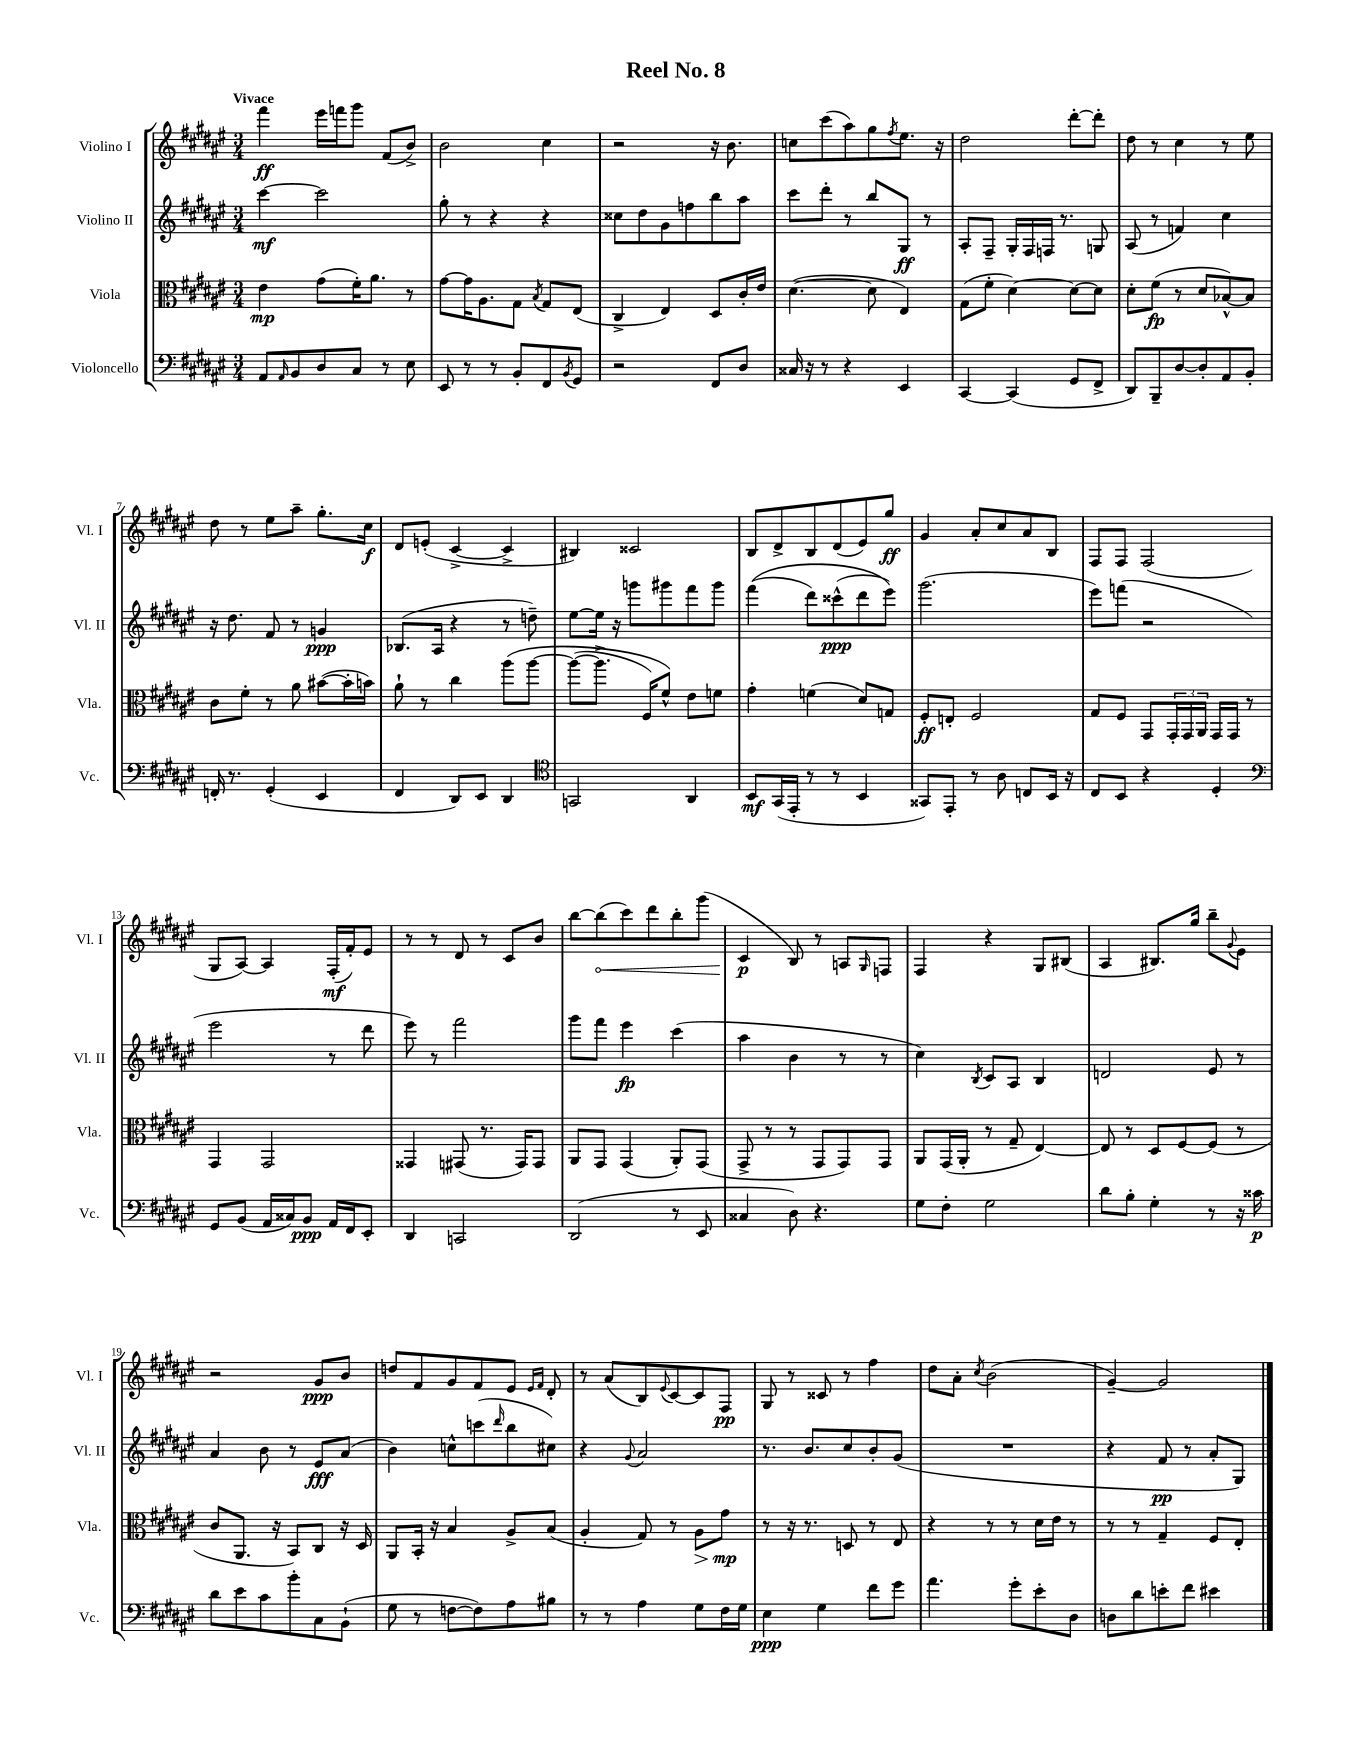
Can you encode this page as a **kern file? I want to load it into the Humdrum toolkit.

**kern	**dynam	**kern	**dynam	**kern	**dynam	**kern	**dynam
*part4	*part4	*part3	*part3	*part2	*part2	*part1	*part1
*staff4	*staff4	*staff3	*staff3	*staff2	*staff2	*staff1	*staff1
*I"Violoncello	*	*I"Viola	*	*I"Violino II	*	*I"Violino I	*
*I'Vc.	*	*I'Vla.	*	*I'Vl. II	*	*I'Vl. I	*
*clefF4	*	*clefC3	*	*clefG2	*	*clefG2	*
*k[f#c#g#d#a#e#]	*	*k[f#c#g#d#a#e#]	*	*k[f#c#g#d#a#e#]	*	*k[f#c#g#d#a#e#]	*
*M3/4	*	*M3/4	*	*M3/4	*	*M3/4	*
=1	=1	=1	=1	=1	=1	=1	=1
!	!	!	!	!	!	!LO:TX:a:B:t=Vivace	!
8AA#/L	.	4e#\	mp	[4ccc#\	mf	4fff#\	ff
16qqAA#/	.	.	.	.	.	.	.
8BB/	.	.	.	.	.	.	.
8D#/	.	(8g#\L	.	2ccc#\]	.	16eee#\LL	.
.	.	.	.	.	.	16fffn\J	.
8C#/J	.	16f#'\K)	.	.	.	8ggg#\J	.
.	.	8.a#\J	.	.	.	.	.
8r	.	.	.	.	.	(8f#/L	.
8E#\	.	8r	.	.	.	8b^/J)	.
=2	=2	=2	=2	=2	=2	=2	=2
8EE#/	.	[8g#\L	.	8gg#'\	.	2b\	.
8r	.	16g#\K]	.	8r	.	.	.
.	.	8.A#\	.	.	.	.	.
8r	.	.	.	4r	.	.	.
8BB'/L	.	8G#\J	.	.	.	.	.
.	.	8qB/	.	.	.	.	.
8FF#/	.	8G#/L	.	4r	.	4cc#\	.
8qBB/	.	.	.	.	.	.	.
8GG#/J	.	(8E#/J	.	.	.	.	.
=3	=3	=3	=3	=3	=3	=3	=3
2r	.	4C#^/	.	8cc##X\L	.	2r	.
.	.	.	.	8dd#\	.	.	.
.	.	4E#/)	.	8g#\	.	.	.
.	.	.	.	8ffn\	.	.	.
8FF#/L	.	8D#/L	.	8bb\	.	16r	.
.	.	.	.	.	.	8.b\	.
8D#/J	.	16c#'/L	.	8aa#\J	.	.	.
.	.	16e#/JJ	.	.	.	.	.
=4	=4	=4	=4	=4	=4	=4	=4
16C##X/	.	([4.d#\	.	8ccc#\L	.	8ccn\L	.
16r	.	.	.	.	.	.	.
8r	.	.	.	8ddd#'\J	.	(8ccc#\	.
4r	.	.	.	8r	.	8aa#\)	.
.	.	8d#\]	.	8bb/L	.	8gg#\	.
.	.	.	.	.	.	8qff#/	.
4EE#/	.	4E#/)	.	8G#/J	ff	8.ee#\J	.
.	.	.	.	8r	.	.	.
.	.	.	.	.	.	16r	.
=5	=5	=5	=5	=5	=5	=5	=5
[4CC#/	.	(8G#\L	.	8A#'/L	.	2dd#\	.
.	.	8f#'\J	.	8F#~/J	.	.	.
(4CC#/]	.	[4d#\)	.	16G#'/LL	.	.	.
.	.	.	.	16F#/	.	.	.
.	.	.	.	16Fn/JJ	.	.	.
.	.	.	.	8.r	.	.	.
8GG#/L	.	8d#\L_	.	.	.	[8ddd#'\L	.
8FF#^/J	.	8d#\J]	.	8Gn/	.	8ddd#'\J]	.
=6	=6	=6	=6	=6	=6	=6	=6
8DD#/L)	.	8d#'\L	.	(8A#/	.	8dd#\	.
8BBB~/	.	(8f#\J	fp	8r	.	8r	.
[8D#/	.	8r	.	4fn/)	.	4cc#\	.
8D#'/]	.	8d#/L	.	.	.	.	.
8AA#/	.	[8B-X^^/)	.	4cc#\	.	8r	.
8BB'/J	.	8B-/J]	.	.	.	8ee#\	.
!!LO:LB:g=z
=7	=7	=7	=7	=7	=7	=7	=7
16FFn'/	.	8c#\L	.	16r	.	8dd#\	.
8.r	.	.	.	8.dd#\	.	.	.
.	.	8f#'\J	.	.	.	8r	.
(4GG#'/	.	8r	.	8f#/	.	8ee#\L	.
.	.	8a#\	.	8r	.	8aa#~\J	.
4EE#/	.	([8b#X\L	.	4gn/	ppp	8.gg#'\L	.
.	.	16b#'\L]	.	.	.	.	.
.	.	16bn\JJ)	.	.	.	16cc#\Jk	f
=8	=8	=8	=8	=8	=8	=8	=8
4FF#/	.	8a#`\	.	(8.B-X/L	.	8d#/L	.
.	.	8r	.	.	.	(8en'/J	.
.	.	.	.	16A#/Jk	.	.	.
8DD#/L)	.	4cc#\	.	4r	.	[4c#^/	.
8EE#/J	.	.	.	.	.	.	.
4DD#/	.	(8aa#\L	.	8r	.	4c#^/]	.
.	.	[8aa#\J	.	8ddn~\)	.	.	.
=9	=9	=9	=9	=9	=9	=9	=9
*clefC4	*	*	*	*	*	*	*
2GGn/	.	(8aa#\L_	.	[8ee#\L	.	4B#X/)	.
.	.	8.aa#^\J]	.	16ee#\Jk]	.	.	.
.	.	.	.	16r	.	.	.
.	.	.	.	8gggn\L	.	2c##X/	.
.	.	16F#/KL)	.	.	.	.	.
.	.	8f#^^/J)	.	8ggg#X\	.	.	.
4AA#/	.	8e#\L	.	8fff#\	.	.	.
.	.	8fn\J	.	8ggg#\J	.	.	.
=10	=10	=10	=10	=10	=10	=10	=10
8BB/L	mf	4g#'\	.	((4fff#\	.	8B/L	.
(16GG#/L	.	.	.	.	.	8d#^/	.
16EE#'/JJ	.	.	.	.	.	.	.
8r	.	(4fn\	.	8ddd#\L)	.	8B/	.
8r	.	.	.	(8ccc##X^^\	ppp	(8d#/	.
4BB/	.	8d#/L)	.	8ddd#\	.	8e#/)	.
.	.	8Gn/J	.	8eee#\J))	.	8gg#/J	ff
=11	=11	=11	=11	=11	=11	=11	=11
8GG##X/L)	.	8F#'/L	ff	(2.ggg#\	.	4g#/	.
8EE#'/J	.	8En'/J	.	.	.	.	.
8r	.	2F#/	.	.	.	8a#'/L	.
8A#\	.	.	.	.	.	8cc#/	.
8Cn/L	.	.	.	.	.	8a#/	.
16BB/Jk	.	.	.	.	.	8B/J	.
16r	.	.	.	.	.	.	.
=12	=12	=12	=12	=12	=12	=12	=12
8C#/L	.	8G#/L	.	8eee#\L)	.	8F#/L	.
8BB/J	.	8F#/J	.	(8fffn\J	.	8F#/J	.
4r	.	8GG#/L	.	2r	.	(2F#/	.
.	.	24GG#'/L	.	.	.	.	.
.	.	24GG#/	.	.	.	.	.
.	.	24AA#/JJ	.	.	.	.	.
4D#'/	.	16GG#/LL	.	.	.	.	.
.	.	16GG#/JJ	.	.	.	.	.
.	.	8r	.	.	.	.	.
!!LO:LB:g=z
=13	=13	=13	=13	=13	=13	=13	=13
*clefF4	*	*	*	*	*	*	*
8GG#/L	.	4GG#/	.	2eee#\	.	8G#/L	.
(8BB/J	.	.	.	.	.	[8A#/J)	.
16AA#/LL	.	2GG#/	.	.	.	4A#/]	.
16C##X/J)	.	.	.	.	.	.	.
8BB/J	ppp	.	.	.	.	.	.
16AA#/LL	.	.	.	8r	.	(16F#'/LL	mf
16FF#/J	.	.	.	.	.	16f#'/J)	.
8EE#'/J	.	.	.	8ddd#\	.	8e#/J	.
=14	=14	=14	=14	=14	=14	=14	=14
4DD#/	.	4GG##X/	.	8eee#\)	.	8r	.
.	.	.	.	8r	.	8r	.
2CCn/	.	(8GG#X/	.	2fff#\	.	8d#/	.
.	.	8.r	.	.	.	8r	.
.	.	.	.	.	.	8c#/L	.
.	.	16GG#/KL)	.	.	.	.	.
.	.	8GG#/J	.	.	.	8b/J	.
=15	=15	=15	=15	=15	=15	=15	=15
(2DD#/	.	8AA#/L	.	8ggg#\L	.	[8bb\L	.
!	!	!	!	!	!	!	!LO:HP:b
.	.	8GG#/J	.	8fff#\J	.	(8bb\]	<
.	.	(4GG#/	.	4eee#\	fp	8ccc#\)	.
.	.	.	.	.	.	8ddd#\	.
8r	.	8AA#'/L)	.	(4ccc#\	.	8bb'\	.
8EE#/	.	(8GG#/J	.	.	.	(8ggg#\J	.
=16	=16	=16	=16	=16	=16	=16	=16
4C##X/	.	8GG#^/	.	4aa#\	.	4c#/	p
.	.	8r	.	.	.	.	.
8D#\)	.	8r	.	4b\	.	8B/)	[
4.r	.	8GG#/L	.	.	.	8r	.
.	.	8GG#/)	.	8r	.	8An/L	.
.	.	.	.	.	.	16qqG#/	.
.	.	8GG#/J	.	8r	.	8Fn/J	.
=17	=17	=17	=17	=17	=17	=17	=17
8G#\L	.	8AA#/L	.	4cc#\)	.	4F#/	.
8F#'\J	.	(16GG#/L	.	.	.	.	.
.	.	16AA#'/JJ	.	.	.	.	.
.	.	.	.	8qB/	.	.	.
2G#\	.	8r	.	8c#/L	.	4r	.
.	.	8G#~/	.	8A#/J	.	.	.
.	.	[4E#/)	.	4B/	.	8G#/L	.
.	.	.	.	.	.	(8B#X/J	.
=18	=18	=18	=18	=18	=18	=18	=18
8d#\L	.	8E#/]	.	2dn/	.	4A#/	.
8B'\J	.	8r	.	.	.	.	.
4G#'\	.	8D#/L	.	.	.	8.B#X/L)	.
.	.	[8F#/	.	.	.	.	.
.	.	.	.	.	.	16gg#/Jk	.
8r	.	(8F#/J]	.	8e#/	.	8bb~\L	.
.	.	.	.	.	.	8qqg#/	.
16r	.	8r	.	8r	.	8e#\J	.
16c##X\	p	.	.	.	.	.	.
!!LO:LB:g=z
=19	=19	=19	=19	=19	=19	=19	=19
8d#\L	.	8c#/L	.	4a#/	.	2r	.
8e#\	.	8.AA#/J	.	.	.	.	.
8c#\	.	.	.	8b\	.	.	.
.	.	16r	.	.	.	.	.
8b'\	.	8BB/L)	.	8r	.	.	.
8C#\	.	8C#/J	.	8e#/L	fff	8g#/L	ppp
(8BB`\J	.	16r	.	(8a#/J	.	8b/J	.
.	.	16D#/	.	.	.	.	.
=20	=20	=20	=20	=20	=20	=20	=20
8G#\	.	8AA#/L	.	4b\)	.	8ddn/L	.
8r	.	16BB'/Jk	.	.	.	8f#/	.
.	.	16r	.	.	.	.	.
[8Fn\L	.	4B/	.	8ccn^^\L	.	8g#/	.
8F\])	.	.	.	(8cccn\	.	8f#/	.
.	.	.	.	16qqddd#/	.	.	.
8A#\	.	8A#^/L	.	8bb\	.	8e#/J	.
.	.	.	.	.	.	16qqe#/LL	.
.	.	.	.	.	.	16qqf#/JJ	.
8B#X\J	.	(8B/J	.	8cc#X\J)	.	8d#'/	.
=21	=21	=21	=21	=21	=21	=21	=21
8r	.	4A#'/	.	4r	.	8r	.
8r	.	.	.	.	.	(8a#/L	.
.	.	.	.	8qqg#/	.	.	.
4A#\	.	8G#/)	.	2a#/	.	8B/)	.
.	.	.	.	.	.	8qqe#/	.
.	.	8r	.	.	.	[8c#/	.
!	!	!	!LO:HP:b	!	!	!	!
8G#\L	.	8A#\L	>	.	.	8c#/]	.
16F#\L	.	8g#\J	mp	.	.	8F#/J	pp
16G#\JJ	.	.	.	.	.	.	.
.	.	.	]	.	.	.	.
=22	=22	=22	=22	=22	=22	=22	=22
4E#\	ppp	8r	.	8.r	.	8G#/	.
.	.	16r	.	.	.	8r	.
.	.	8.r	.	8.b/L	.	.	.
4G#\	.	.	.	.	.	8c##X/	.
.	.	8Dn/	.	8cc#/	.	8r	.
8f#\L	.	8r	.	8b'/	.	4ff#\	.
8g#\J	.	8E#/	.	(8g#/J	.	.	.
=23	=23	=23	=23	=23	=23	=23	=23
4.a#\	.	4r	.	2.r	.	8dd#\L	.
.	.	.	.	.	.	8a#'\J	.
.	.	.	.	.	.	8qcc#/	.
.	.	8r	.	.	.	(2b\	.
8g#'\L	.	8r	.	.	.	.	.
8e#'\	.	16d#\LL	.	.	.	.	.
.	.	16e#\JJ	.	.	.	.	.
8D#\J	.	8r	.	.	.	.	.
=24	=24	=24	=24	=24	=24	=24	=24
8Dn\L	.	8r	.	4r	.	[4g#~/)	.
8d#\	.	8r	.	.	.	.	.
8en'\	.	4G#~/	.	8f#/	pp	2g#/]	.
8f#\J	.	.	.	8r	.	.	.
4e#X\	.	8F#/L	.	8a#'/L	.	.	.
.	.	8E#'/J	.	8G#/J)	.	.	.
==	==	==	==	==	==	==	==
*-	*-	*-	*-	*-	*-	*-	*-
